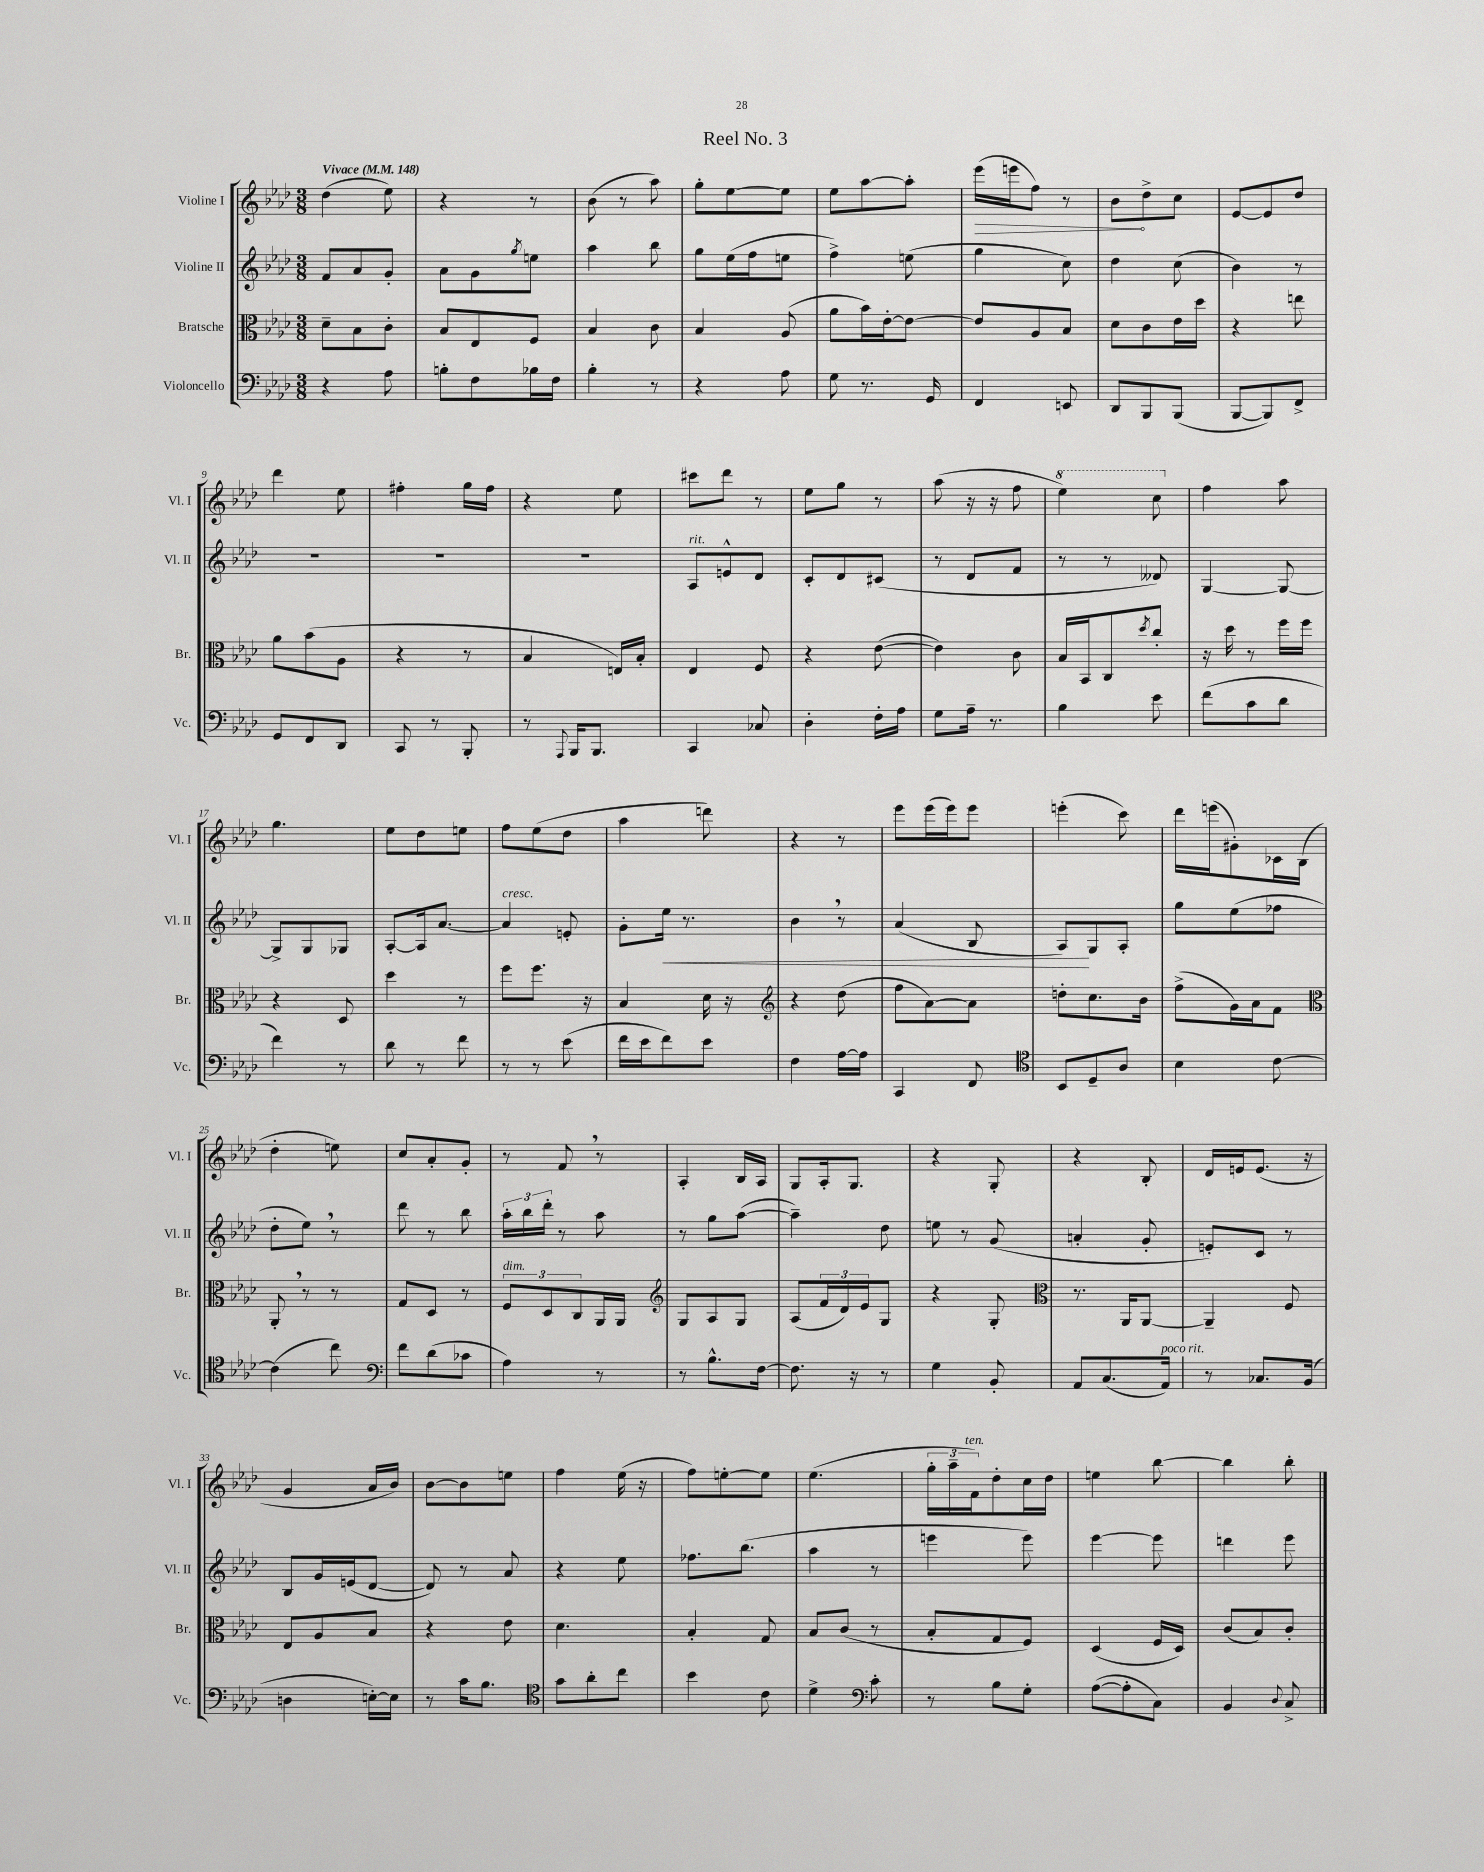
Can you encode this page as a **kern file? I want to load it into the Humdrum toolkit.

**kern	**kern	**kern	**dynam	**kern	**dynam
*part4	*part3	*part2	*part2	*part1	*part1
*staff4	*staff3	*staff2	*staff2	*staff1	*staff1
*I"Violoncello	*I"Bratsche	*I"Violine II	*	*I"Violine I	*
*I'Vc.	*I'Br.	*I'Vl. II	*	*I'Vl. I	*
*clefF4	*clefC3	*clefG2	*	*clefG2	*
*k[b-e-a-d-]	*k[b-e-a-d-]	*k[b-e-a-d-]	*	*k[b-e-a-d-]	*
*M3/8	*M3/8	*M3/8	*	*M3/8	*
*MM148	*MM148	*MM148	*	*MM148	*
=1	=1	=1	=1	=1	=1
!	!	!	!	!LO:TX:a:B:t=Vivace	!
4r	8d-~\L	8f/L	.	(4dd-\	.
.	8B-\	8a-/	.	.	.
8A-\	8c'\J	8g'/J	.	8ee-\)	.
=2	=2	=2	=2	=2	=2
8Bn'\L	8B-/L	8a-\L	.	4r	.
8F\	8E-/	8g\	.	.	.
.	.	8qgg/	.	.	.
16B-X\L	8F/J	8een\J	.	8r	.
16F\JJ	.	.	.	.	.
=3	=3	=3	=3	=3	=3
4B-'\	4B-/	4aa-\	.	(8b-\	.
.	.	.	.	8r	.
8r	8c\	8bb-\	.	8aa-\)	.
=4	=4	=4	=4	=4	=4
4r	4B-/	8gg\L	.	8gg'\L	.
.	.	(16ee-\L	.	[8ee-\	.
.	.	16ff\J	.	.	.
8A-\	(8A-/	8een\J	.	8ee-\J]	.
=5	=5	=5	=5	=5	=5
8G\	8a-\L	4ff^\)	.	8ee-\L	.
8.r	16b-\L)	.	.	[8aa-\	.
.	[16e-'\J	.	.	.	.
.	8e-\J_	(8een\	.	8aa-'\J]	.
16GG/	.	.	.	.	.
=6	=6	=6	=6	=6	=6
!	!	!	!	!	!LO:HP:b
4FF/	8e-/L]	4gg\	.	(16eee-\LL	>
.	.	.	.	16eeen\J	.
.	8A-/	.	.	8ff\J)	.
8EEn/	8B-/J	8cc\)	.	8r	.
=7	=7	=7	=7	=7	=7
8DD-/L	8d-\L	4dd-\	.	8b-\L	.
8BBB-/	8c\	.	.	8dd-^\	]
(8BBB-/J	16e-\L	(8cc\	.	8cc\J	.
.	16dd-\JJ	.	.	.	.
=8	=8	=8	=8	=8	=8
[8BBB-/L	4r	4b-\)	.	[8e-/L	.
8BBB-/])	.	.	.	8e-/]	.
8FF^/J	8een\	8r	.	8dd-/J	.
!!LO:LB:g=z
=9	=9	=9	=9	=9	=9
8GG/L	8a-\L	4.r	.	4ddd-\	.
8FF/	(8b-\	.	.	.	.
8DD-/J	8A-\J	.	.	8ee-\	.
=10	=10	=10	=10	=10	=10
8CC/	4r	4.r	.	4ff#X'\	.
8r	.	.	.	.	.
8BBB-'/	8r	.	.	16gg\LL	.
.	.	.	.	16ff#\JJ	.
=11	=11	=11	=11	=11	=11
8r	4B-/	4.r	.	4r	.
8qqAAA-/	.	.	.	.	.
16BBB-/KL	.	.	.	.	.
8.BBB-/J	.	.	.	.	.
.	16En/LL)	.	.	8ee-\	.
.	16B-'/JJ	.	.	.	.
=12	=12	=12	=12	=12	=12
!	!	!LO:TX:a:i:t=rit.	!	!	!
4CC/	4E-/	8A-/L	.	8ccc#X\L	.
.	.	8en^^/	.	8ddd-\J	.
8C-X/	8F/	8d-/J	.	8r	.
=13	=13	=13	=13	=13	=13
4D-'\	4r	8c'/L	.	8ee-\L	.
.	.	8d-/	.	8gg\J	.
16F'\LL	([8e-\	(8c#X/J	.	8r	.
16A-\JJ	.	.	.	.	.
=14	=14	=14	=14	=14	=14
8G\L	4e-\])	8r	.	(8aa-\	.
16A-~\Jk	.	8d-/L	.	16r	.
8.r	.	.	.	16r	.
.	8c\	8f/J	.	8ff\	.
=15	=15	=15	=15	=15	=15
*	*	*	*	*8va	*
4B-\	16B-/LL	8r	.	4eee-\)	.
.	16BB-/J	.	.	.	.
.	8C/	8r	.	.	.
.	8qdd-/	.	.	.	.
8e-\	8cc'/J	8d--X/)	.	8ccc\	.
=16	=16	=16	=16	=16	=16
*	*	*	*	*X8va	*
(8f\L	16r	[4G/	.	4ff\	.
.	16dd-\	.	.	.	.
8c\	8r	.	.	.	.
8d-\J	16ff\LL	8G/_	.	8aa-\	.
.	16ff\JJ	.	.	.	.
!!LO:LB:g=z
=17	=17	=17	=17	=17	=17
4f\)	4r	8G^/L]	.	4.gg\	.
.	.	8G/	.	.	.
8r	8D-/	8G-X/J	.	.	.
=18	=18	=18	=18	=18	=18
8d-\	4dd-\	[8A-'/L	.	8ee-\L	.
8r	.	16A-/k]	.	8dd-\	.
.	.	[8.a-/J	.	.	.
8f\	8r	.	.	8een\J	.
=19	=19	=19	=19	=19	=19
!	!	!LO:TX:a:i:t=cresc.	!	!	!
8r	8ff\L	4a-/]	.	8ff\L	.
8r	8.ff\J	.	.	(8ee-\	.
(8e-\	.	8en'/	.	8dd-\J	.
.	16r	.	.	.	.
=20	=20	=20	=20	=20	=20
16f\LL	4B-/	8g'\L	.	4aa-\	.
16e-\J	.	.	.	.	.
!	!	!	!LO:HP:b	!	!
8f\)	.	16ee-\Jk	<	.	.
.	.	8.r	.	.	.
8e-\J	16d-\	.	.	8dddn\)	.
.	16r	.	.	.	.
=21	=21	=21	=21	=21	=21
*	*clefG2	*	*	*	*
4F\	4r	4b-,\	.	4r	.
[16A-\LL	(8dd-\	8r	.	8r	.
16A-\JJ]	.	.	.	.	.
=22	=22	=22	=22	=22	=22
4CC/	8ff\L	(4a-/	.	8eee-\L	.
.	[8a-\)	.	.	(16eee-\L	.
.	.	.	.	16eee-\J)	.
8FF/	8a-\J]	8B-/	.	8eee-\J	.
=23	=23	=23	=23	=23	=23
*clefC4	*	*	*	*	*
8BB-/L	8ddn'\L	8A-/L)	.	(4eeen'\	.
8D-~/	8.cc\	8G/	[	.	.
8A-/J	.	8A-'/J	.	8ccc\)	.
.	16b-\Jk	.	.	.	.
=24	=24	=24	=24	=24	=24
4B-\	(8ff^\L	8gg\L	.	16ddd-\LL	.
.	.	.	.	(16eeen\J	.
.	16g\L)	(8ee-\	.	8g#X'\)	.
.	16a-\J	.	.	.	.
[8c\	8f\J	8ff-X\J	.	16c-X\L	.
.	.	.	.	(16B-\JJ	.
!!LO:LB:g=z
=25	=25	=25	=25	=25	=25
*	*clefC3	*	*	*	*
(4c\]	8AA-',/	8dd-'\L	.	4dd-'\	.
.	8r	8ee-,\J)	.	.	.
8cc\)	8r	8r	.	8een\)	.
=26	=26	=26	=26	=26	=26
*clefF4	*	*	*	*	*
8f\L	8G/L	8ddd-\	.	8cc/L	.
(8d-\	8D-/J	8r	.	8a-'/	.
8c-X\J	8r	8bb-\	.	8g'/J	.
=27	=27	=27	=27	=27	=27
!	!LO:TX:a:i:t=dim.	!	!	!	!
4A-\)	12F/L	24aa-'\LL	.	8r	.
.	.	24bb-\	.	.	.
.	12D-/	24ddd-'\JJ	.	.	.
.	.	8r	.	8f,/	.
.	12C/	.	.	.	.
8r	16AA-/L	8aa-\	.	8r	.
.	16AA-/JJ	.	.	.	.
=28	=28	=28	=28	=28	=28
*	*clefG2	*	*	*	*
8r	8G/L	8r	.	4A-'/	.
8.B-^^\L	8A-/	8gg\L	.	.	.
.	8G/J	([8aa-\J	.	16B-/LL	.
[16F\Jk	.	.	.	16A-/JJ	.
=29	=29	=29	=29	=29	=29
8.F\]	(8A-/L	4aa-~\])	.	8G/L	.
.	24f/L	.	.	16A-'/k	.
.	24d-/)	.	.	.	.
16r	.	.	.	8.G/J	.
.	24e-/J	.	.	.	.
8r	8G/J	8dd-\	.	.	.
=30	=30	=30	=30	=30	=30
4G\	4r	8een\	.	4r	.
.	.	8r	.	.	.
8BB-'/	8G'/	(8g/	.	8G'/	.
=31	=31	=31	=31	=31	=31
*	*clefC3	*	*	*	*
8AA-/L	8.r	4an'/	.	4r	.
(8.C/	.	.	.	.	.
.	16AA-/KL	.	.	.	.
.	[8AA-/J	8g'/	.	8B-'/	.
!LO:TX:a:i:t=poco rit.	!	!	!	!	!
16AA-/Jk)	.	.	.	.	.
=32	=32	=32	=32	=32	=32
8r	4AA-~/]	8en'/L)	.	16d-/LL	.
.	.	.	.	16en/J	.
8.C-X/L	.	8c/J	.	(8.e/J	.
.	8F/	8r	.	.	.
(16BB-/Jk	.	.	.	16r	.
!!LO:LB:g=z
=33	=33	=33	=33	=33	=33
4Dn\	8E-/L	8B-/L	.	4g/	.
.	8A-/	16g/L	.	.	.
.	.	(16en/J	.	.	.
[16En'\LL)	8B-/J	[8d-/J	.	16a-/LL	.
16E\JJ]	.	.	.	16b-/JJ)	.
=34	=34	=34	=34	=34	=34
8r	4r	8d-/])	.	[8b-\L	.
16c\KL	.	8r	.	8b-\]	.
8.B-\J	.	.	.	.	.
.	8e-\	8a-/	.	8een\J	.
=35	=35	=35	=35	=35	=35
*clefC4	*	*	*	*	*
8g\L	4.d-\	4r	.	4ff\	.
8a-'\	.	.	.	.	.
8cc\J	.	8ee-\	.	(16ee-\	.
.	.	.	.	16r	.
=36	=36	=36	=36	=36	=36
4b-\	4B-'/	8.ff-X\L	.	8ff\L)	.
.	.	.	.	[8een'\	.
.	.	(8.bb-\J	.	.	.
8c\	8G/	.	.	8ee\J]	.
=37	=37	=37	=37	=37	=37
4d-^\	8B-/L	4aa-\	.	(4.ee-\	.
.	(8c/J	.	.	.	.
*clefF4	*	*	*	*	*
8c'\	8r	8r	.	.	.
=38	=38	=38	=38	=38	=38
8r	8B-'/L	4eeen\	.	24gg'\LL	.
.	.	.	.	24aa-~\	.
!	!	!	!	!LO:TX:a:i:t=ten.	!
.	.	.	.	24f\J)	.
8B-\L	8G/	.	.	8dd-'\	.
8G'\J	8F/J)	8eee\)	.	16cc\L	.
.	.	.	.	16dd-\JJ	.
=39	=39	=39	=39	=39	=39
([8A-\L	(4D-/	[4eee-\	.	4een\	.
8A-'\]	.	.	.	.	.
8C\J)	16F/LL	8eee-\]	.	[8bb-\	.
.	16D-/JJ)	.	.	.	.
=40	=40	=40	=40	=40	=40
4BB-/	(8c/L	4dddn\	.	4bb-\]	.
.	8B-/)	.	.	.	.
8qqD-/	.	.	.	.	.
8C^/	8c'/J	8eee-\	.	8bb-'\	.
==	==	==	==	==	==
*-	*-	*-	*-	*-	*-
